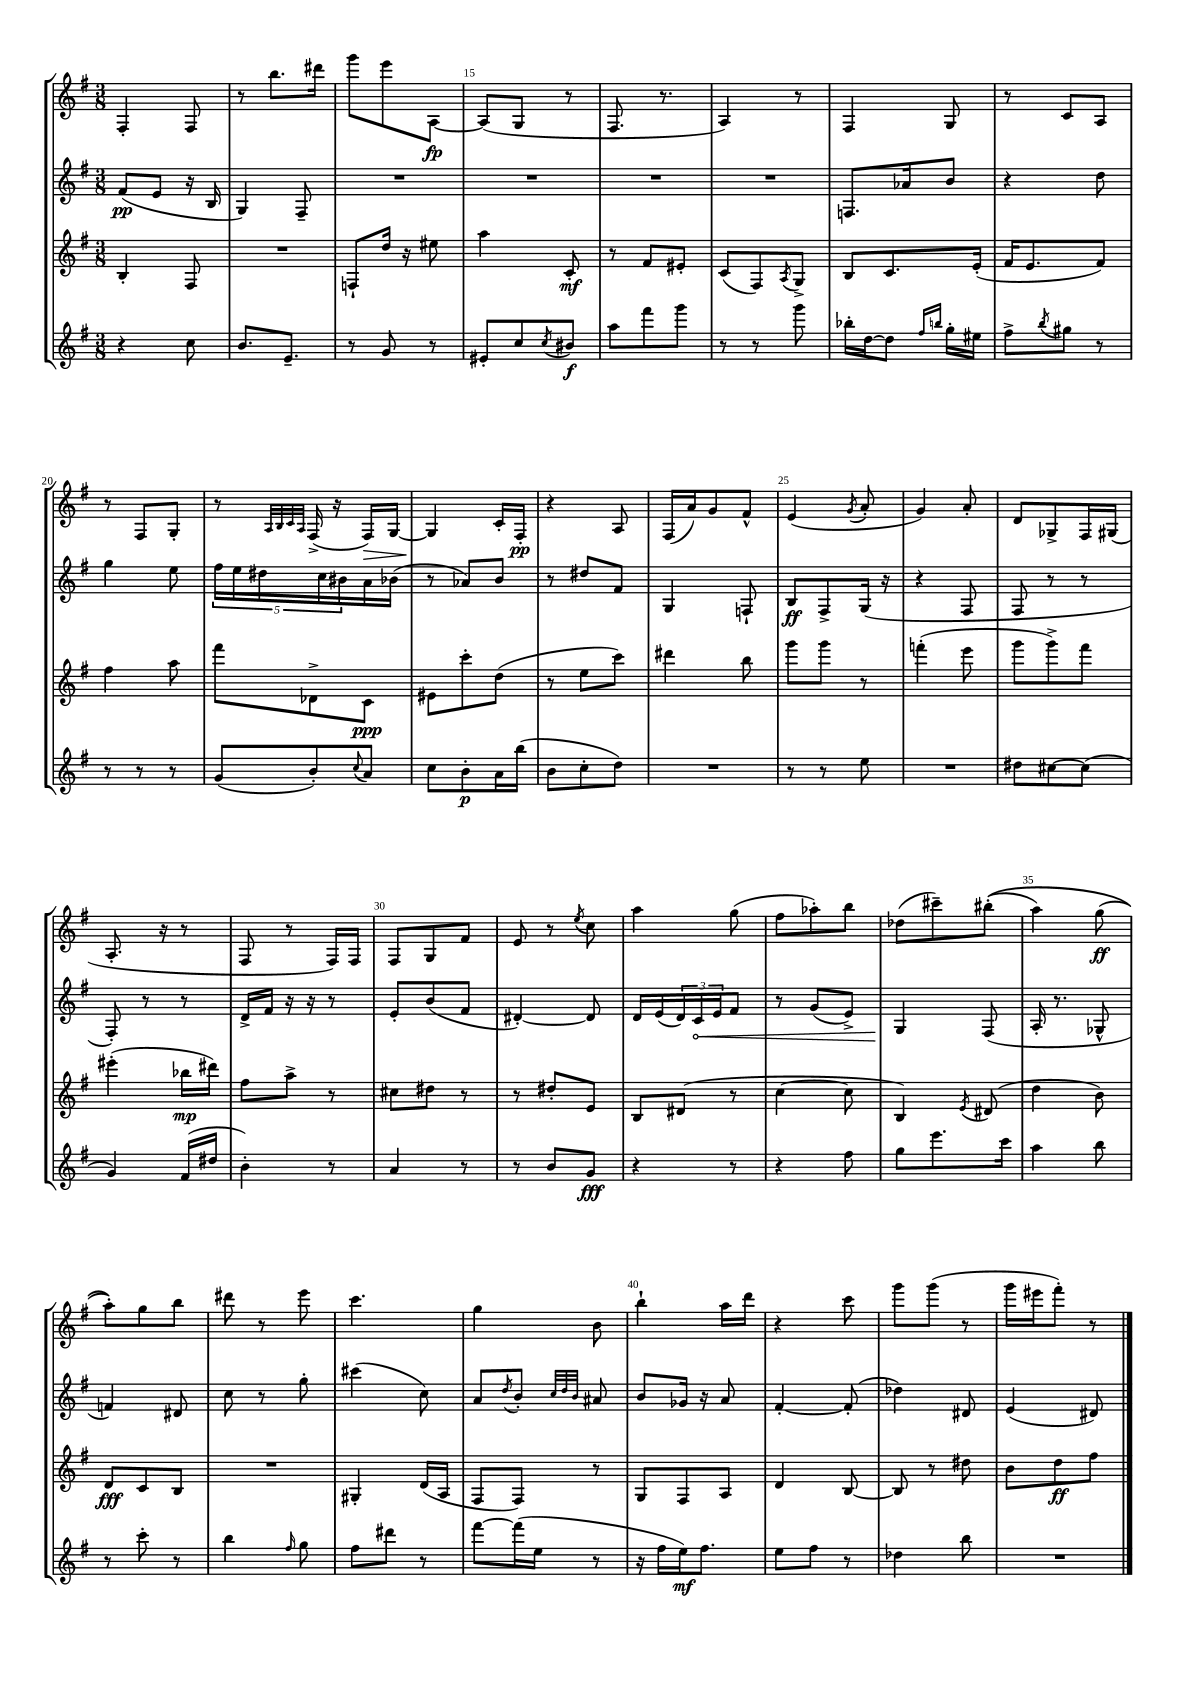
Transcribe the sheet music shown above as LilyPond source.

<<
\new StaffGroup <<
\new Staff = "s0" {
    \clef treble \key g \major \numericTimeSignature \time 3/8
    fis4-. fis8 |
    r8 b''8. dis'''16 |
    g'''8 e'''8 a8~\fp |
    a8( g8 r8 |
    fis8. r8. |
    a4) r8 |
    fis4 g8 |
    r8 c'8 a8 |
    r8 fis8 g8-. |
    r8 \grace { a32 b32 c'32 a32 } fis16->( r16 fis16\>) g16~ |
    g4\! c'16-. fis16-.\pp |
    r4 a8 |
    fis16( a'16) g'8 fis'8-^ |
    e'4( \acciaccatura { g'8 } a'8-. |
    g'4) a'8-. |
    d'8 ges8-> fis16 gis16( |
    a8.-. r16 r8 |
    fis8 r8 fis16) fis16 |
    fis8 g8 fis'8 |
    e'8 r8 \acciaccatura { e''8 } c''8 |
    a''4 g''8( |
    fis''8 aes''8-.) b''8 |
    des''8( cis'''8--) bis''8-.(\( |
    a''4) g''8\ff( |
    a''8-.)\) g''8 b''8 |
    dis'''8 r8 e'''8 |
    c'''4. |
    g''4 b'8 |
    b''4-! a''16 d'''16 |
    r4 c'''8 |
    g'''8 g'''8( r8 |
    g'''16 eis'''16 fis'''8-.) r8 \bar "|." |
}
\new Staff = "s1" {
    \clef treble \key g \major \numericTimeSignature \time 3/8
    fis'8\pp( e'8 r16 b16 |
    g4) fis8-- |
    R4. |
    R4. |
    R4. |
    R4. |
    f8. aes'16 b'8 |
    r4 d''8 |
    g''4 e''8 |
    \tuplet 5/4 { fis''16 e''16 dis''16 c''16 bis'16 } a'16 bes'16( |
    r8 aes'8) b'8 |
    r8 dis''8 fis'8 |
    g4 f8-! |
    b8\ff fis8-> g16( r16 |
    r4 fis8 |
    fis8 r8 r8 |
    fis8-.) r8 r8 |
    d'16-> fis'16 r16 r16 r8 |
    e'8-. b'8( fis'8 |
    dis'4~-.) dis'8 |
    d'16 e'16( \tuplet 3/2 { d'16) \once \override Hairpin.circled-tip = ##t c'16\< e'16 } fis'8 |
    r8 g'8( e'8->) |
    g4\! fis8( |
    a16-. r8. ges8-^ |
    f'4) dis'8 |
    c''8 r8 g''8-. |
    cis'''4( c''8) |
    a'8 \acciaccatura { d''8 } b'8-. \grace { c''32 d''32 b'32 } ais'8 |
    b'8 ges'16 r16 a'8 |
    fis'4~-. fis'8-.( |
    des''4) dis'8 |
    e'4( dis'8) \bar "|." |
}
\new Staff = "s2" {
    \clef treble \key g \major \numericTimeSignature \time 3/8
    b4-. fis8 |
    R4. |
    f8-! d''16 r16 eis''8 |
    a''4 c'8-.\mf |
    r8 fis'8 eis'8-. |
    c'8( fis8) \acciaccatura { a8 } g8-> |
    b8 c'8. e'16-.( |
    fis'16 e'8. fis'8) |
    fis''4 a''8 |
    fis'''8 des'8-> c'8\ppp |
    eis'8 c'''8-. d''8( |
    r8 e''8 c'''8) |
    dis'''4 b''8 |
    g'''8 g'''8 r8 |
    f'''4-.( e'''8 |
    g'''8 g'''8->) fis'''8 |
    eis'''4-.( bes''16\mp dis'''16) |
    fis''8 a''8-> r8 |
    cis''8 dis''8 r8 |
    r8 dis''8-. e'8 |
    b8 dis'8( r8 |
    c''4~ c''8 |
    b4) \acciaccatura { e'8 } dis'8( |
    d''4 b'8) |
    d'8\fff c'8 b8 |
    R4. |
    gis4-. d'16( a16 |
    fis8 fis8) r8 |
    g8 fis8 a8 |
    d'4 b8~ |
    b8 r8 dis''8 |
    b'8 d''8\ff fis''8 \bar "|." |
}
\new Staff = "s3" {
    \clef treble \key g \major \numericTimeSignature \time 3/8
    r4 c''8 |
    b'8. e'8.-- |
    r8 g'8 r8 |
    eis'8-. c''8 \acciaccatura { c''8 } bis'8\f |
    a''8 fis'''8 g'''8 |
    r8 r8 g'''8 |
    bes''16-. d''16~ d''8 \grace { fis''16 b''16 } g''16-. eis''16 |
    fis''8-> \acciaccatura { b''8 } gis''8 r8 |
    r8 r8 r8 |
    g'8( b'8-.) \appoggiatura { c''8 } a'8 |
    c''8 b'8-.\p a'16 b''16( |
    b'8 c''8-. d''8) |
    R4. |
    r8 r8 e''8 |
    R4. |
    dis''8 cis''8~ cis''8( |
    g'4) fis'16( dis''16 |
    b'4-.) r8 |
    a'4 r8 |
    r8 b'8 g'8\fff |
    r4 r8 |
    r4 fis''8 |
    g''8 e'''8. c'''16 |
    a''4 b''8 |
    r8 c'''8-. r8 |
    b''4 \grace { fis''16 } g''8 |
    fis''8 dis'''8 r8 |
    fis'''8~ fis'''16( e''16 r8 |
    r16 fis''16 e''16\mf) fis''8. |
    e''8 fis''8 r8 |
    des''4 b''8 |
    R4. \bar "|." |
}
>>
>>
\layout { \context { \Score currentBarNumber = #12 \override BarNumber.break-visibility = ##(#f #t #t) barNumberVisibility = #(every-nth-bar-number-visible 5) } }
